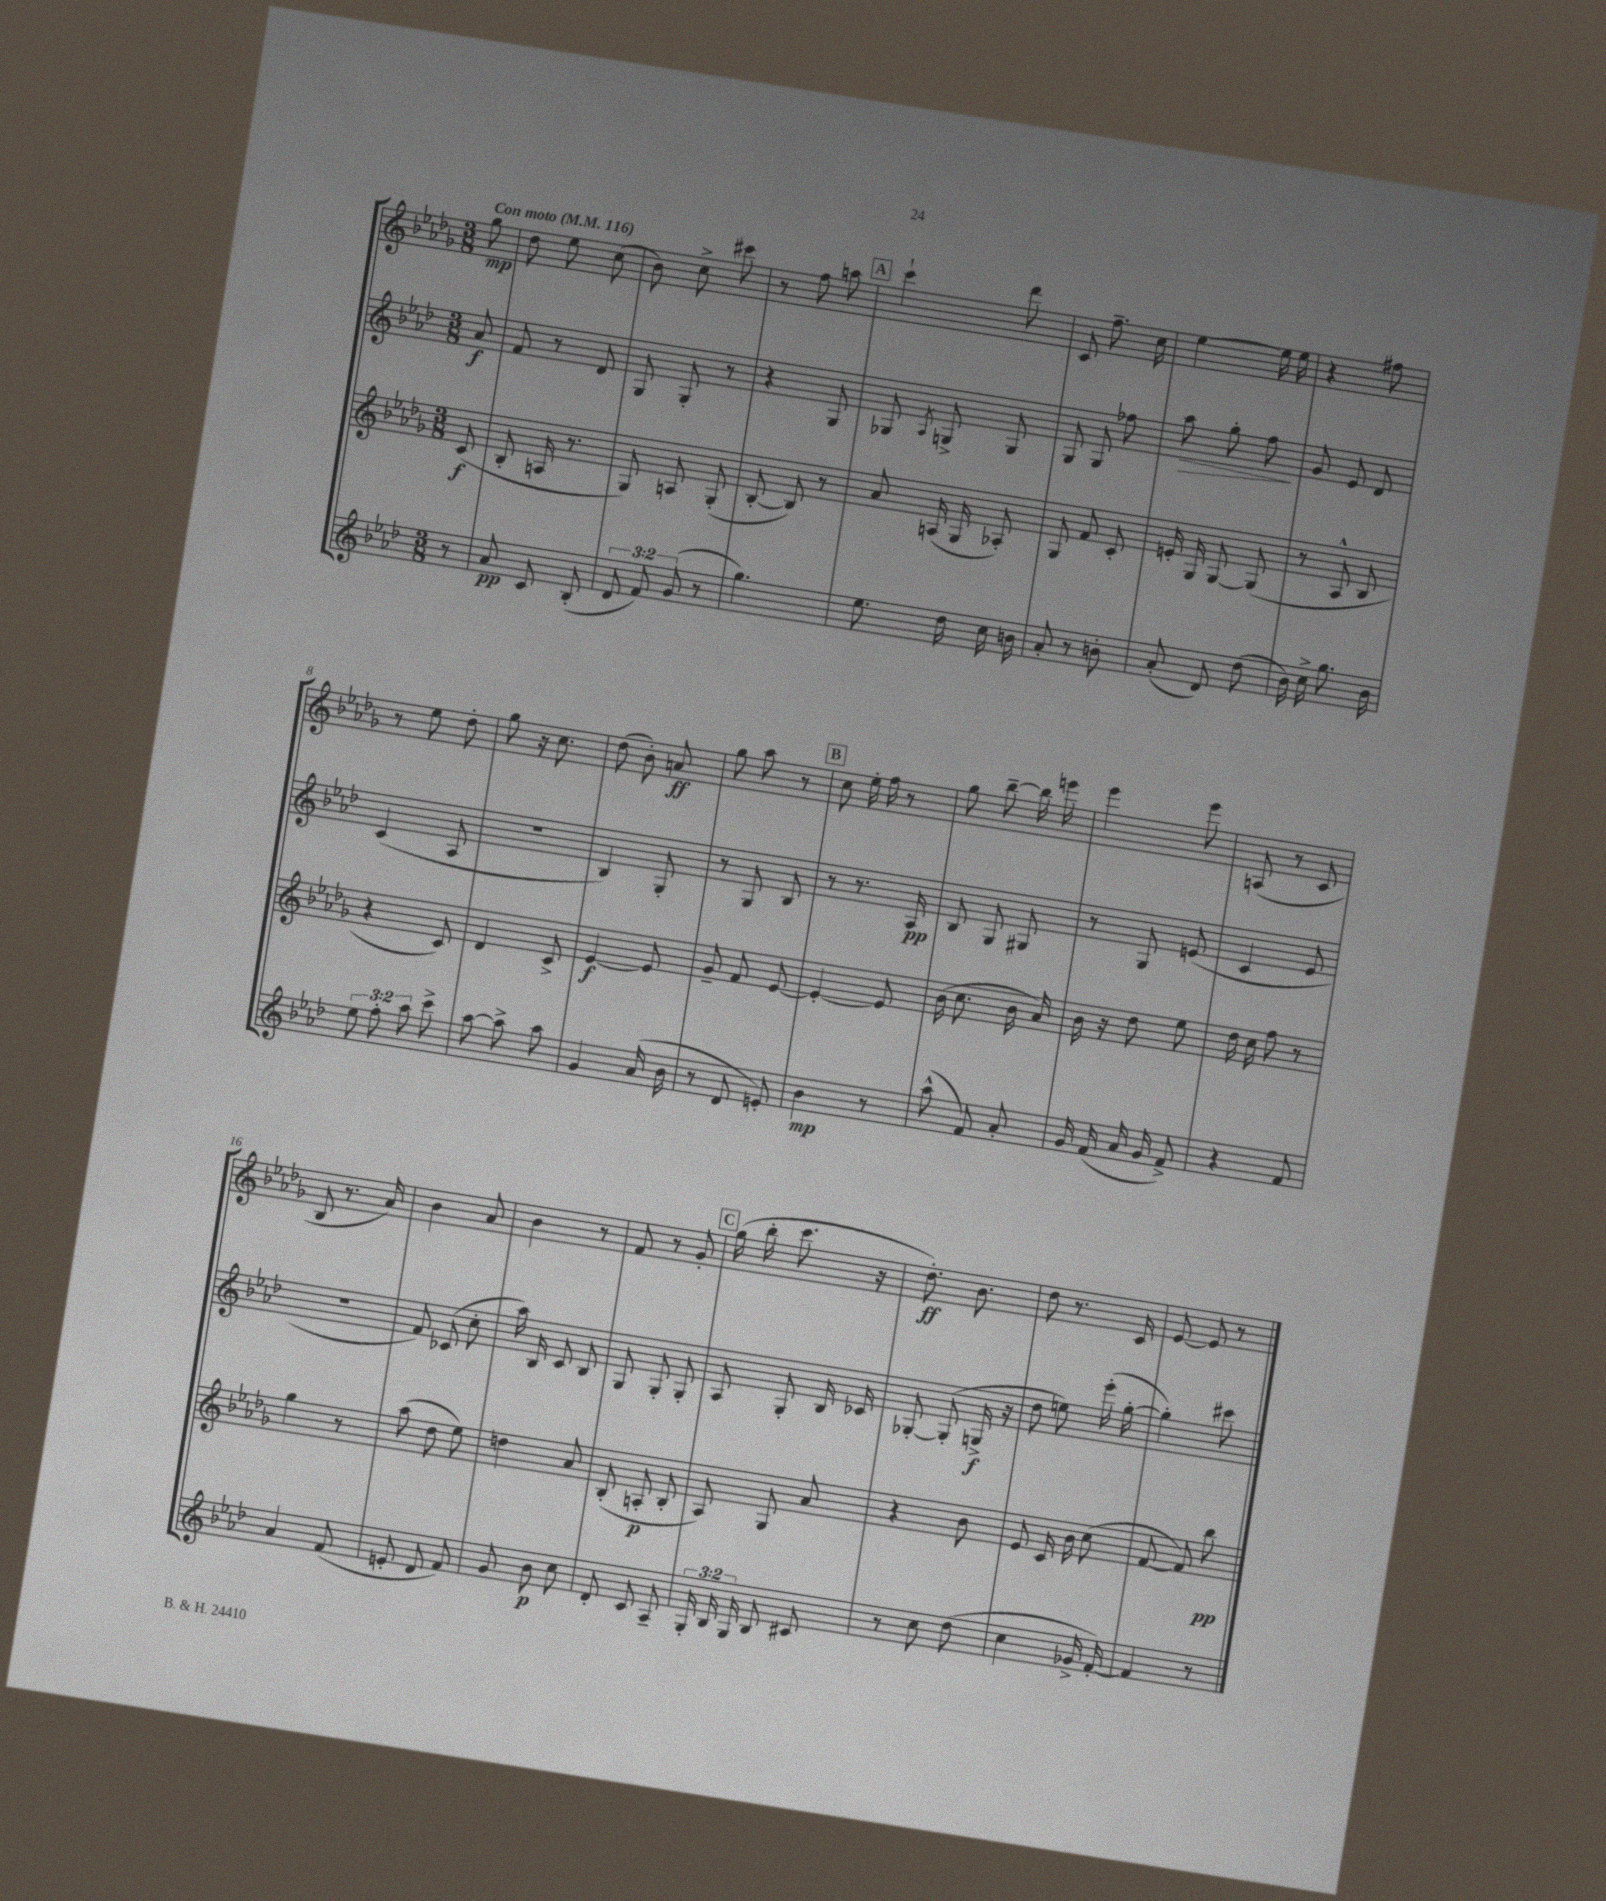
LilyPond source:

<<
\new StaffGroup <<
\new Staff = "s0" {
    \clef treble \key des \major \numericTimeSignature \time 3/8 \partial 8 \tempo "Con moto" 4 = 116
    \autoBeamOff ges''8\mp |
    des''8 ees''8 c''8( |
    bes'8) c''8-> cis'''8 |
    r8 f''8 a''8 |
    \mark \markup { \box "A" } c'''4-! des'''8 |
    c'8 f''8.-- c''16 |
    ees''4~ ees''16 ees''16 |
    r4 fis''8 |
    r8 ees''8 des''8-. |
    ges''8 r16 c''8. |
    des''8( bes'8-.) a'8\ff |
    ges''8 aes''8 r8 |
    \mark \markup { \box "B" } c''8 ees''16-. f''16 r8 |
    ges''8 bes''8~-- bes''16 e'''16 |
    ees'''4 ees'''8 |
    a8( r8 c'8 |
    bes8 r8. aes'16) |
    bes'4 aes'8 |
    bes'4 r8 |
    f'8 r8 ges'8-. |
    \mark \markup { \box "C" } ges''16( bes''16-. c'''8. r16 |
    des''8.-.\ff) bes'8. |
    des''8 r8. c'16 |
    ees'8~ ees'8 r8 \bar "|." |
}
\new Staff = "s1" {
    \clef treble \key aes \major \numericTimeSignature \time 3/8 \partial 8
    \autoBeamOff aes'8\f |
    f'8 r8 des'8 |
    g8 g8-. r8 |
    r4 g8 |
    \mark \markup { \box "A" } ges8 \acciaccatura { aes8 } g8-> g8 |
    g8 g8 fes''8 |
    aes''8\> g''8-. f''8\! |
    g'8 ees'8 des'8 |
    c'4( aes8 |
    r4. |
    bes4) g8-. |
    r8 g8 bes8 |
    \mark \markup { \box "B" } r8 r8. aes16\pp |
    bes8 g8 gis8 |
    r8 g8 e'8( |
    c'4 ees'8 |
    R4. |
    f'8) ces'8( c''8-. |
    aes''16) bes16 c'8 bes8 |
    g8 g8-. g8-. |
    \mark \markup { \box "C" } aes8 g8-. bes16 ces'16 |
    ges8~-. ges8-.( g16->\f r16 |
    des''8 e''8) ees'''16-.( g''16~-. |
    g''4-.) cis'''8 \bar "|." |
}
\new Staff = "s2" {
    \clef treble \key des \major \numericTimeSignature \time 3/8 \partial 8
    \autoBeamOff c'8\f( |
    bes8-. a16 r8. |
    ges8) a8 ges8-.( |
    bes8~-. bes8) r8 |
    \mark \markup { \box "A" } aes'8 a16( ges16 aes8-.) |
    ges8 f'8 c'8-. |
    e'16-. ges16 ges8~ ges8( |
    r8 aes8-^ bes8 |
    r4 c'8) |
    des'4 c'8-> |
    ees'4~\f ees'8 |
    ges'8-- f'8 ees'8~ |
    \mark \markup { \box "B" } ees'4~-. ees'8 |
    bes'16( c''8. bes'16 aes'16) |
    bes'16 r16 des''8 ees''8 |
    des''16 c''16 f''8 r8 |
    ges''4 r8 |
    aes''8( des''8 ees''8) |
    d''4 aes'8 |
    bes8-.( a8-.\p bes8-. |
    \mark \markup { \box "C" } aes8) ges8 aes'8 |
    r4 bes'8 |
    ees'8 c'16 bes'16 c''8( |
    f'8~ f'8) bes''8\pp \bar "|." |
}
\new Staff = "s3" {
    \clef treble \key aes \major \numericTimeSignature \time 3/8 \override Staff.TupletNumber.text = #tuplet-number::calc-fraction-text \partial 8
    \autoBeamOff r8 |
    aes'8\pp c'8 bes8-.( |
    \tuplet 3/2 { des'8 f'8) g'8( } r8 |
    g''4.) |
    \mark \markup { \box "A" } ees''8. des''16 c''16 b'16 |
    aes'8-. r8 b'8-. |
    aes'8-.( des'8) des''8( |
    bes'16) c''16-> g''8. bes'16 |
    \tuplet 3/2 { ees''8 f''8-. aes''8 } c'''8-> |
    aes''8~ aes''8-> aes''8 |
    g'4 aes'16( bes'16 |
    r8 des'8 e'8-.) |
    \mark \markup { \box "B" } bes'4\mp r8 |
    aes''8-^( f'8) aes'8-. |
    g'16 f'16( aes'16 g'16 f'8->) |
    r4 f'8 |
    aes'4 f'8( |
    e'8-. des'8 f'8) |
    g'8 bes'8\p c''8 |
    des'8-. c'8 aes8-- |
    \mark \markup { \box "C" } \tuplet 3/2 { g16-. bes16 g16 } bes8 cis'8 |
    r8 c''8 des''8( |
    c''4 ges'16-> f'16~-.) |
    f'4 r8 \bar "|." |
}
>>
>>
